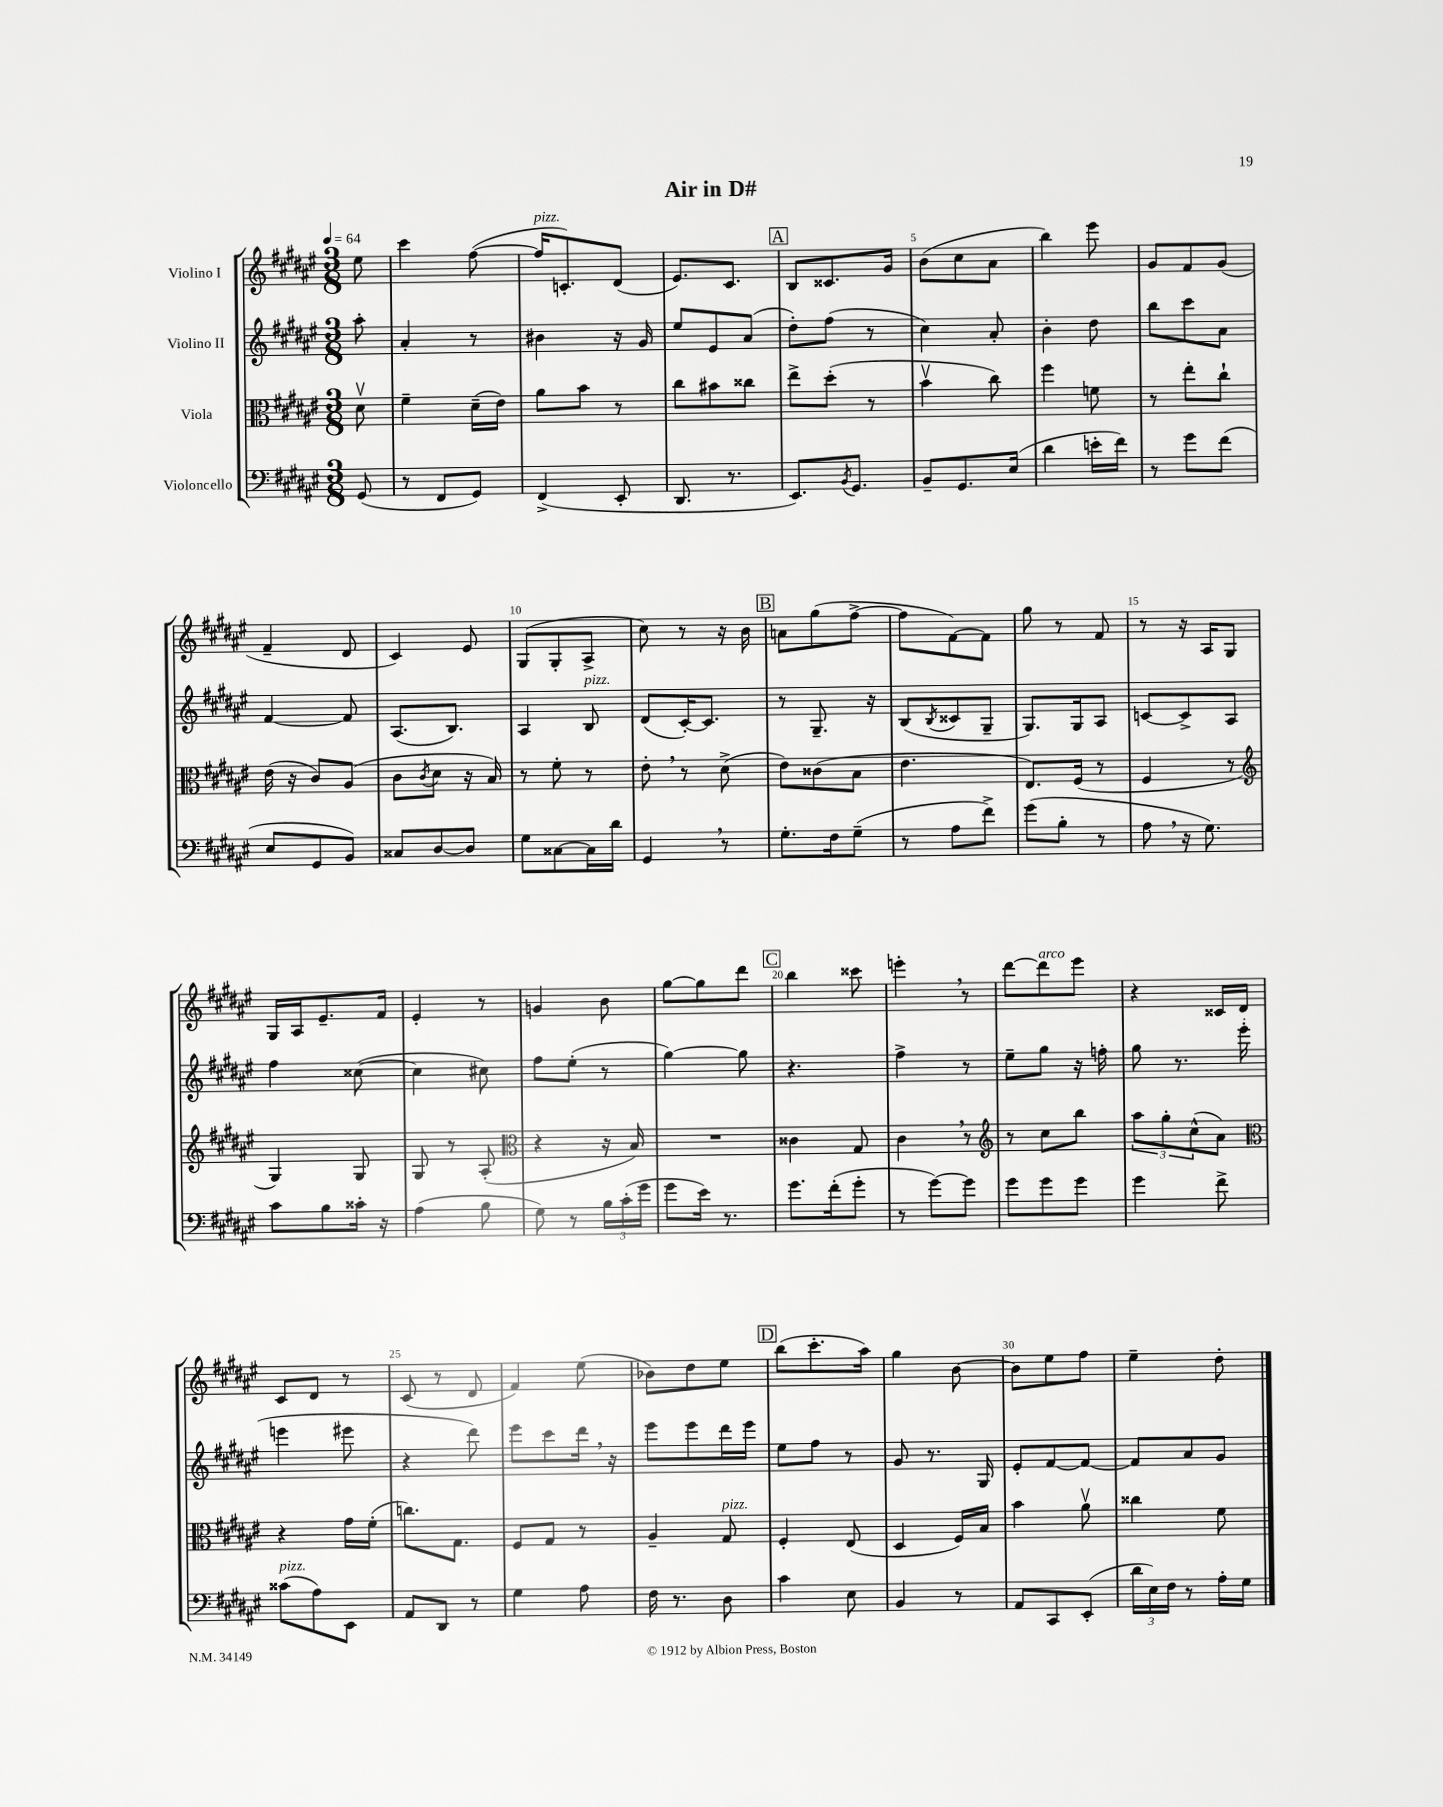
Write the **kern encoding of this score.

**kern	**kern	**kern	**kern
*part4	*part3	*part2	*part1
*staff4	*staff3	*staff2	*staff1
*I"Violoncello	*I"Viola	*I"Violino II	*I"Violino I
*clefF4	*clefC3	*clefG2	*clefG2
*k[f#c#g#d#a#e#]	*k[f#c#g#d#a#e#]	*k[f#c#g#d#a#e#]	*k[f#c#g#d#a#e#]
*M3/8	*M3/8	*M3/8	*M3/8
*MM64	*MM64	*MM64	*MM64
=	=	=	=
(8GG#/	8d#v\	8aa#'\	8ee#\
=1	=1	=1	=1
8r	4f#~\	4a#'/	4ccc#\
8FF#/L	.	.	.
8GG#/J)	(16d#~\LL	8r	([8ff#\
.	16e#\JJ)	.	.
=2	=2	=2	=2
!	!	!	!LO:TX:a:i:t=pizz.
(4FF#^/	8a#\L	4b#X\	16ff#/KL]
.	.	.	8.cn'/)
.	8b\J	.	.
8EE#'/	8r	16r	(8d#/J
.	.	16g#/	.
=3	=3	=3	=3
8.DD#/	8cc#\L	8ee#/L	8.e#/L)
.	8b#X\	8e#/	.
8.r	.	.	8.c#/J
.	8cc##X\J	(8a#/J	.
!!LO:REH:place=s1:t=A
=4	=4	=4	=4
8.EE#/L)	8ee#^\L	8dd#'\L)	8B/L
.	(8dd#'\J	(8ff#\J	8.c##X/
8qBB/	.	.	.
8.GG#/J	.	.	.
.	8r	8r	.
.	.	.	16g#/Jk
=5	=5	=5	=5
8BB~/L	4bv\	4cc#\)	(8b\L
8.GG#/	.	.	8cc#\
.	8cc#\)	8a#'/	8a#\J
(16E#/Jk	.	.	.
=6	=6	=6	=6
4d#\	4ff#\	4b'\	4bb\)
16en'\LL	8fn\	8dd#\	8eee#\
16f#\JJ)	.	.	.
=7	=7	=7	=7
8r	8r	8bb\L	8g#/L
8g#\L	8ee#'\L	8ccc#\	8f#/
(8f#\J	8cc#`\J	8a#\J	(8g#/J
!!LO:LB:g=z
=8	=8	=8	=8
8E#/L	(16e#\	[4f#/	4f#~/
.	16r	.	.
8GG#/	8c#/L)	.	.
8BB/J)	(8A#/J	8f#/]	8d#/
=9	=9	=9	=9
8C##X/L	8c#\L	(8.A#/L	4c#/)
.	8qc#/	.	.
[8D#/	8d#\J	.	.
.	.	8.B/J)	.
8D#/J]	16r	.	8e#/
.	16B/)	.	.
=10	=10	=10	=10
8G#\L	8r	4A#/	(8G#/L
[8C##X\	8f#'\	.	8G#'/
!	!	!LO:TX:a:i:t=pizz.	!
16C##\L]	8r	8B/	8A#^/J
16d#\JJ	.	.	.
=11	=11	=11	=11
4GG#,/	8e#',\	(8d#/L	8cc#\)
.	8r	[16c#'/K)	8r
.	.	8.c#/J]	.
8r	(8d#^\	.	16r
.	.	.	16b\
!!LO:REH:place=s1:t=B
=12	=12	=12	=12
8.G#'\L	8e#\L)	8r	8an\L
.	(8c##X\	8.G#~/	(8gg#\
16F#\k	.	.	.
(8G#~\J	8B\J	.	[8ff#^\J
.	.	16r	.
=13	=13	=13	=13
8r	4.e#\	(8B/L	8ff#\L]
.	.	8qB/	.
8A#\L	.	8c##X/	[8f#\)
8f#^\J)	.	8G#~/J	8f#\J]
=14	=14	=14	=14
(8g#\L	8.E#/L)	8.G#/L)	8gg#\
8B'\J	.	.	8r
.	(16F#/Jk	16G#/k	.
8r	8r	8A#/J	8f#/
=15	=15	=15	=15
8A#,\	4F#/	[8cn/L	8r
16r	.	8c^/]	16r
8.G#\)	.	.	16A#/KL
.	8r	8A#/J	8G#/J
!!LO:LB:g=z
=16	=16	=16	=16
*	*clefG2	*	*
8c#\L	4G#/)	4ff#\	16G#/LL
.	.	.	16A#/J
8B\	.	.	8.e#~/
16c##X'\Jk	8G#/	([8cc##X\	.
16r	.	.	16f#/Jk
=17	=17	=17	=17
(4A#\	8G#/	4cc##\]	4e#'/
.	8r	.	.
8B\	(8A#'/	8cc#X\)	8r
=18	=18	=18	=18
*	*clefC3	*	*
8G#\)	4r	8ff#\L	4gn/
8r	.	(8ee#'\J	.
24B\LL	16r	8r	8b\
(24c#'\	.	.	.
.	16B/)	.	.
24g#\JJ	.	.	.
=19	=19	=19	=19
8g#\L	4.r	[4gg#\)	[8gg#\L
16e#\Jk)	.	.	8gg#\]
8.r	.	.	.
.	.	8gg#\]	8ddd#\J
!!LO:REH:place=s1:t=C
=20	=20	=20	=20
8.g#\L	4c##X\	4.r	4bb\
(16f#'\k	.	.	.
8g#'\J	8G#/	.	8ccc##X\
=21	=21	=21	=21
8r	4c#,\	4ff#^\	4eeen',\
[8g#\L)	.	.	.
8g#\J]	8r	8r	8r
=22	=22	=22	=22
*	*clefG2	*	*
8g#\L	8r	8ee#~\L	[8ddd#\L
!	!	!	!LO:TX:a:i:t=arco
8g#\	8cc#\L	8gg#\J	8ddd#\]
8g#\J	8bb\J	16r	8eee#\J
.	.	16ffn'\	.
=23	=23	=23	=23
4g#\	12aa#\L	8gg#\	4r
.	12gg#'\	.	.
.	.	8.r	.
.	(12cc#^^\	.	.
8f#^\	8a#\J)	.	16c##X/LL
.	.	(16eee#'\	16d#/JJ
!!LO:LB:g=z
=24	=24	=24	=24
*	*clefC3	*	*
!LO:TX:a:i:t=pizz.	!	!	!
(8c##X\L	4r	4eeen\	8c#/L
8A#\)	.	.	8d#/J
8EE#\J	16g#\LL	8eee#X\	8r
.	(16f#'\JJ	.	.
=25	=25	=25	=25
8AA#/L	8.ccn\L)	4r	(8c#/
8DD#/J	.	.	8r
.	8.G#\J	.	.
8r	.	8ddd#\)	8d#/
=26	=26	=26	=26
4G#\	8F#/L	8eee#\L	4f#/)
.	8G#/J	8ccc#\	.
8A#\	8r	16ddd#,\Jk	(8ee#\
.	.	16r	.
=27	=27	=27	=27
16F#\	4A#~/	8eee#\L	8b-X\L)
8.r	.	.	.
.	.	8eee#\	8dd#\
!	!LO:TX:a:i:t=pizz.	!	!
8D#\	8G#/	16ddd#\L	8ee#\J
.	.	16eee#\JJ	.
!!LO:REH:place=s1:t=D
=28	=28	=28	=28
4c#\	4F#'/	8ee#\L	(8bb\L
.	.	8ff#\J	8.ccc#'\
8E#\	(8E#/	8r	.
.	.	.	16aa#\Jk)
=29	=29	=29	=29
4BB/	4D#/	8g#/	4gg#\
.	.	8.r	.
8r	16F#/LL)	.	[8b\
.	16B/JJ	16G#/	.
=30	=30	=30	=30
8AA#/L	4b\	8e#'/L	8b\L]
8CC#/	.	[8f#/	8ee#\
(8EE#'/J	8a#v\	8f#/J_	8ff#\J
=31	=31	=31	=31
24d#\LL	4cc##X\	8f#/L]	4ee#~\
24E#\)	.	.	.
24F#\JJ	.	.	.
8r	.	8a#/	.
16A#'\LL	8f#\	8g#/J	8dd#'\
16G#\JJ	.	.	.
==	==	==	==
*-	*-	*-	*-
